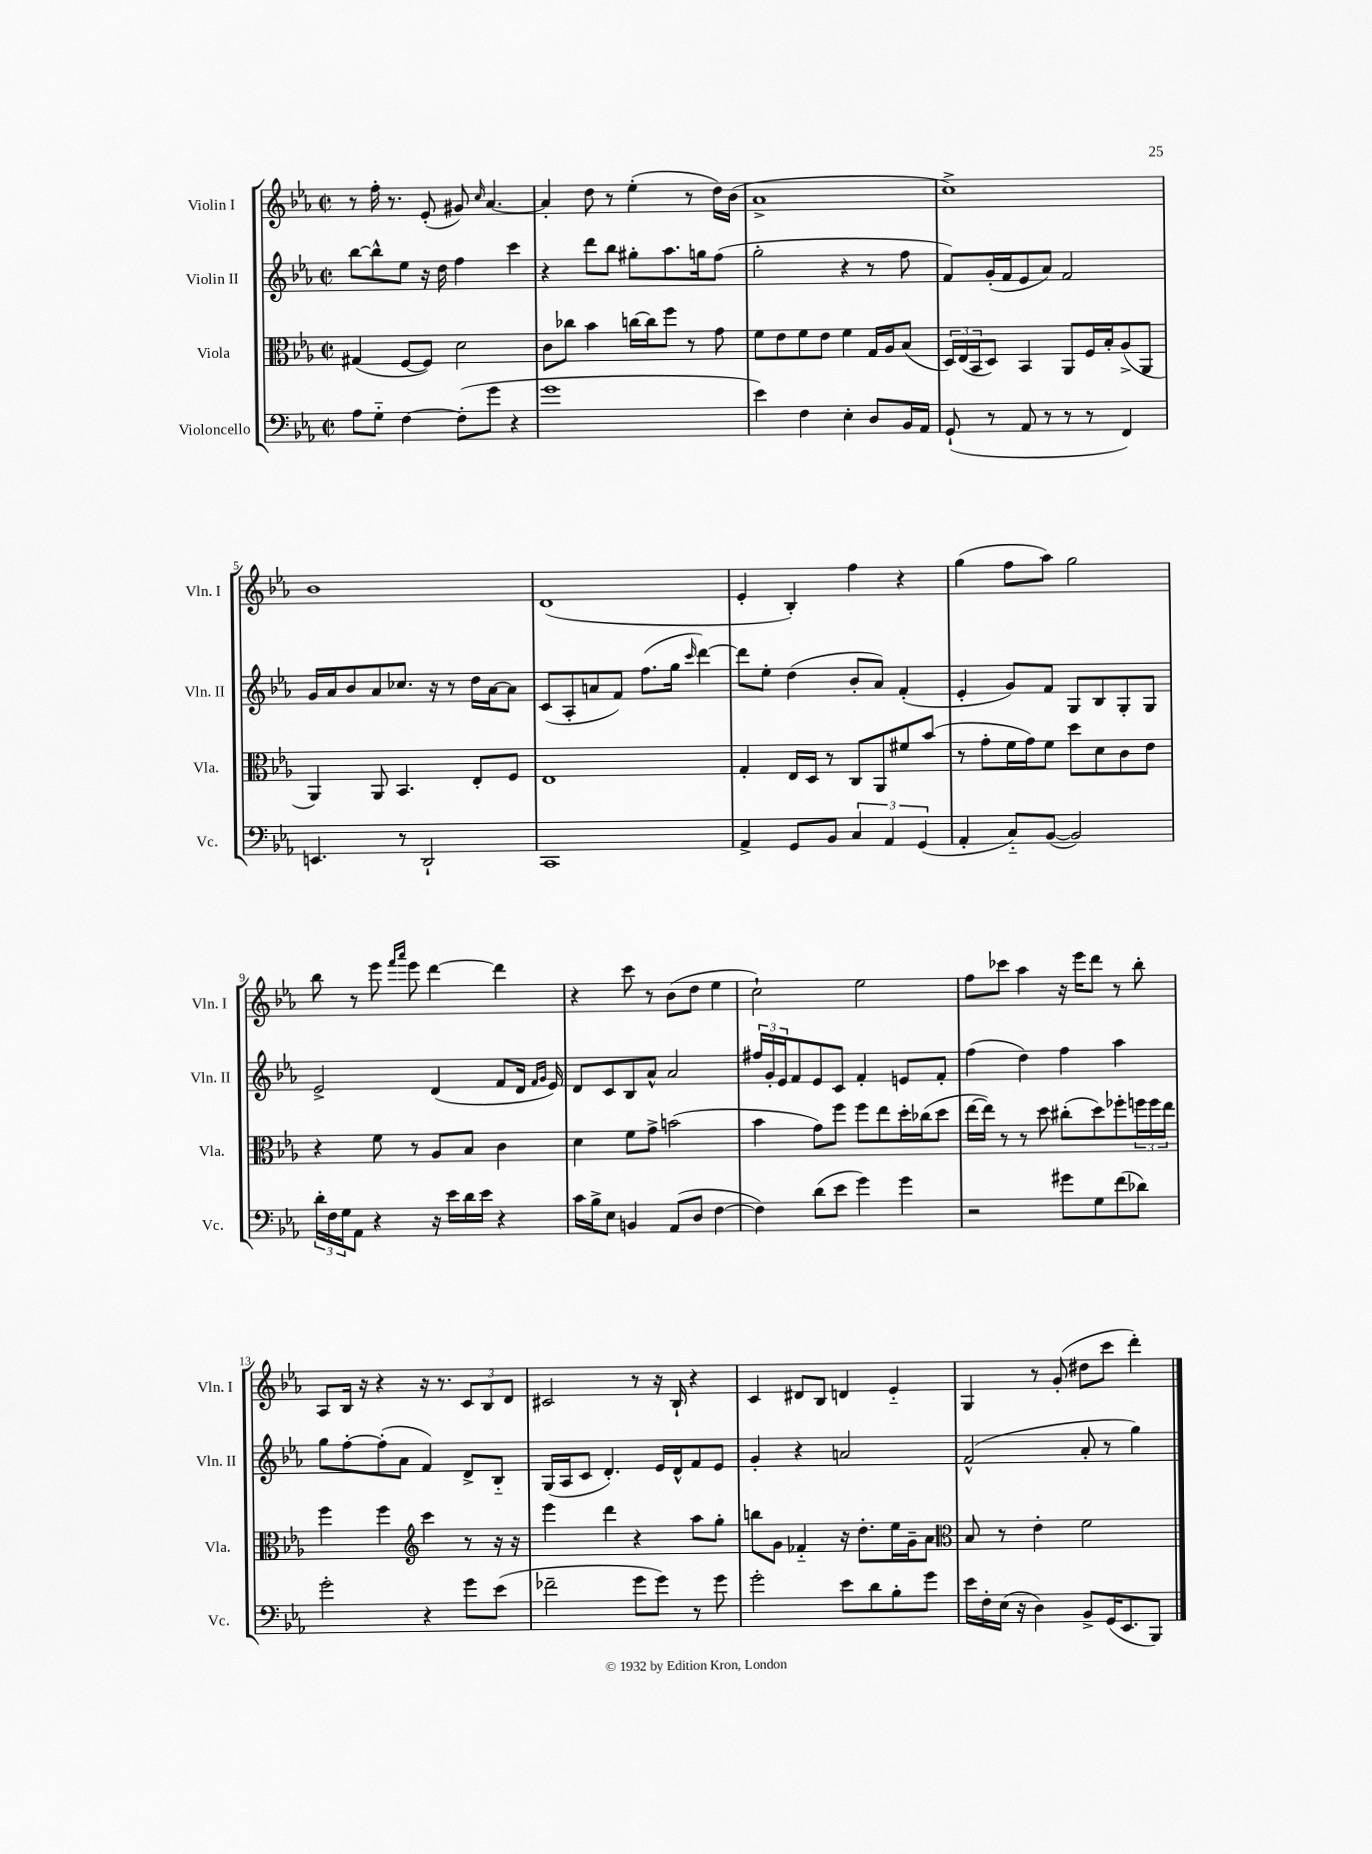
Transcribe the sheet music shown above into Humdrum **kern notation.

**kern	**kern	**kern	**kern
*staff4	*staff3	*staff2	*staff1
*clefF4	*clefC3	*clefG2	*clefG2
*k[b-e-a-]	*k[b-e-a-]	*k[b-e-a-]	*k[b-e-a-]
*M2/2	*M2/2	*M2/2	*M2/2
*met(c|)	*met(c|)	*met(c|)	*met(c|)
8A-	(4G#	[8bb-	8r
8G'~	.	8bb-^^]	16ff'
.	.	.	8.r
[4F	[8F	8ee-	.
.	8F])	16r	(8e-'
.	.	16dd	.
(8F']	2d	4ff	8g#)
.	.	.	16qqcc
8g	.	.	[4.a-
4r	.	4ccc	.
=	=	=	=
1g	8c	4r	4a-']
.	8cc-	.	.
.	4b-	8ddd	8dd
.	.	8bb-	8r
.	[16cc	8gg#'	(4ee-'
.	16cc]	.	.
.	8ff	8.aa-	.
.	8r	.	8r
.	.	16gg	.
.	8g	(8ff	16dd)
.	.	.	(16b-
=	=	=	=
4e-)	8f	2gg'	1a-^
.	8e-	.	.
4F	8f	.	.
.	8e-	.	.
4E-'	4f	4r	.
8D	16G	8r	.
.	16A-	.	.
16BB-	(8B-	8ff	.
16AA-	.	.	.
=	=	=	=
(8GG`	24D)	8f)	1cc^)
.	(24E-	.	.
.	24BB-	.	.
8r	8D)	(16g'	.
.	.	16f	.
8AA-	4BB-	8e-	.
8r	.	8a-)	.
8r	8AA-	2f	.
8r	16F	.	.
.	16B-'	.	.
4FF)	(8A-^	.	.
.	8AA-	.	.
=	=	=	=
4.EE	4AA-)	16g	1b-
.	.	16a-	.
.	.	8b-	.
.	8AA-	8a-	.
8r	4.BB-	8.cc-	.
2DD`	.	.	.
.	.	16r	.
.	.	8r	.
.	8E-'	16dd	.
.	.	[16a-	.
.	8F	8a-]	.
=	=	=	=
1CC	1E-	(8c	(1d
.	.	8A-'	.
.	.	8a	.
.	.	8f)	.
.	.	(8.ff	.
.	.	16gg	.
.	.	16qqccc	.
.	.	[4ddd)	.
=	=	=	=
4AA-^	4G'	8ddd]	4e-'
.	.	8ee-'	.
8GG	16E-	(4dd	4B-')
.	16D	.	.
8BB-	8r	.	.
6C	8C	8b-'	4ff
.	8AA-	8a-)	.
6AA-	.	.	.
.	8f#	(4f'	4r
(6GG	.	.	.
.	(8b-	.	.
=	=	=	=
4AA-'	8r	4e-'	(4gg
.	8g'	.	.
8C'~)	16f	8g)	8ff
.	16g)	.	.
([8BB-	8f	8f	8aa-)
2BB-])	8dd	8G	2gg
.	8d	8B-	.
.	8c	8G'	.
.	8e-	8G	.
=	=	=	=
24d'	4r	2e-^	8bb-
24F	.	.	.
24G	.	.	.
8AA-	.	.	8r
4r	8f	.	8eee-
.	.	.	16qqfff
.	.	.	16qqaaa-
.	8r	.	8eee-
16r	8A-	(4d	[4ddd
16e-	.	.	.
16d	8B-	.	.
16e-	.	.	.
4r	4c	8f	4ddd]
.	.	16d	.
.	.	16qqf	.
.	.	16qqg	.
.	.	16e-)	.
=	=	=	=
16c	4d	8d	4r
16B-^	.	.	.
8E-	.	8c	.
4BB	8f	8B-	8ccc
.	8g^	8a-^^	8r
(8AA-	(2b	2a-	(8b-
8D	.	.	8dd
[4F	.	.	4ee-
=	=	=	=
4F])	4b-	24ff#	2cc`)
.	.	24g'	.
.	.	24e-	.
.	.	8f	.
(8d	8g)	8e-	.
8e-	8ff	8c	.
4g)	8ff	4f'	2ee-
.	8ee-	.	.
4g	16dd'	8e	.
.	(16cc-	.	.
.	8dd	8f'	.
=	=	=	=
2r	[16ee-	(4ff	8ff
.	16ee-])	.	.
.	8r	.	8ccc-
.	8r	4dd)	4aa-
.	8dd	.	.
8g#	(8cc#'	4ff	16r
.	.	.	16eee-
8G	8dd)	.	8ddd
(8f	8ff-'	4aa-	8r
8d-)	24ff	.	8bb-'
.	24ff	.	.
.	24ee-	.	.
=	=	=	=
2g'	4ff	8gg	8A-
.	.	[8ff'	16B-
.	.	.	16r
.	4ff	(8ff']	4r
.	.	8a-	.
*	*clefG2	*	*
4r	4ccc	4f)	16r
.	.	.	8.r
8g	8r	8d^	12c
.	.	.	12B-
(8e-	16r	8B-'~	.
.	.	.	12d
.	16r	.	.
=	=	=	=
2f-~	4eee-	(16G	2c#
.	.	16A-	.
.	.	8c	.
.	4ddd	4.d')	.
8g	4r	.	8r
8g)	.	16e-	16r
.	.	16d^^	16B-`
8r	8aa-	8f	4r
8g	8gg'	8e-	.
=	=	=	=
2g'	8bb	4g'	4c
.	8g	.	.
.	4f-'~	4r	8d#
.	.	.	8B-
8e-	16r	2a	4d
.	8.dd'	.	.
8d	.	.	.
8B-'	16ee-	.	4e-'~
.	16g~	.	.
8g	8a-	.	.
=	=	=	=
*	*clefC3	*	*
16e-	8B-	(2f^^	4G
16F'	.	.	.
(16E-	8r	.	.
16r	.	.	.
4D)	4e-'	.	8r
.	.	.	(8g'
8BB-^	2f	8a-'	8dd#
(16GG	.	8r	8ccc
8.EE-	.	.	.
.	.	4gg)	4ddd')
8BBB-)	.	.	.
==	==	==	==
*-	*-	*-	*-
